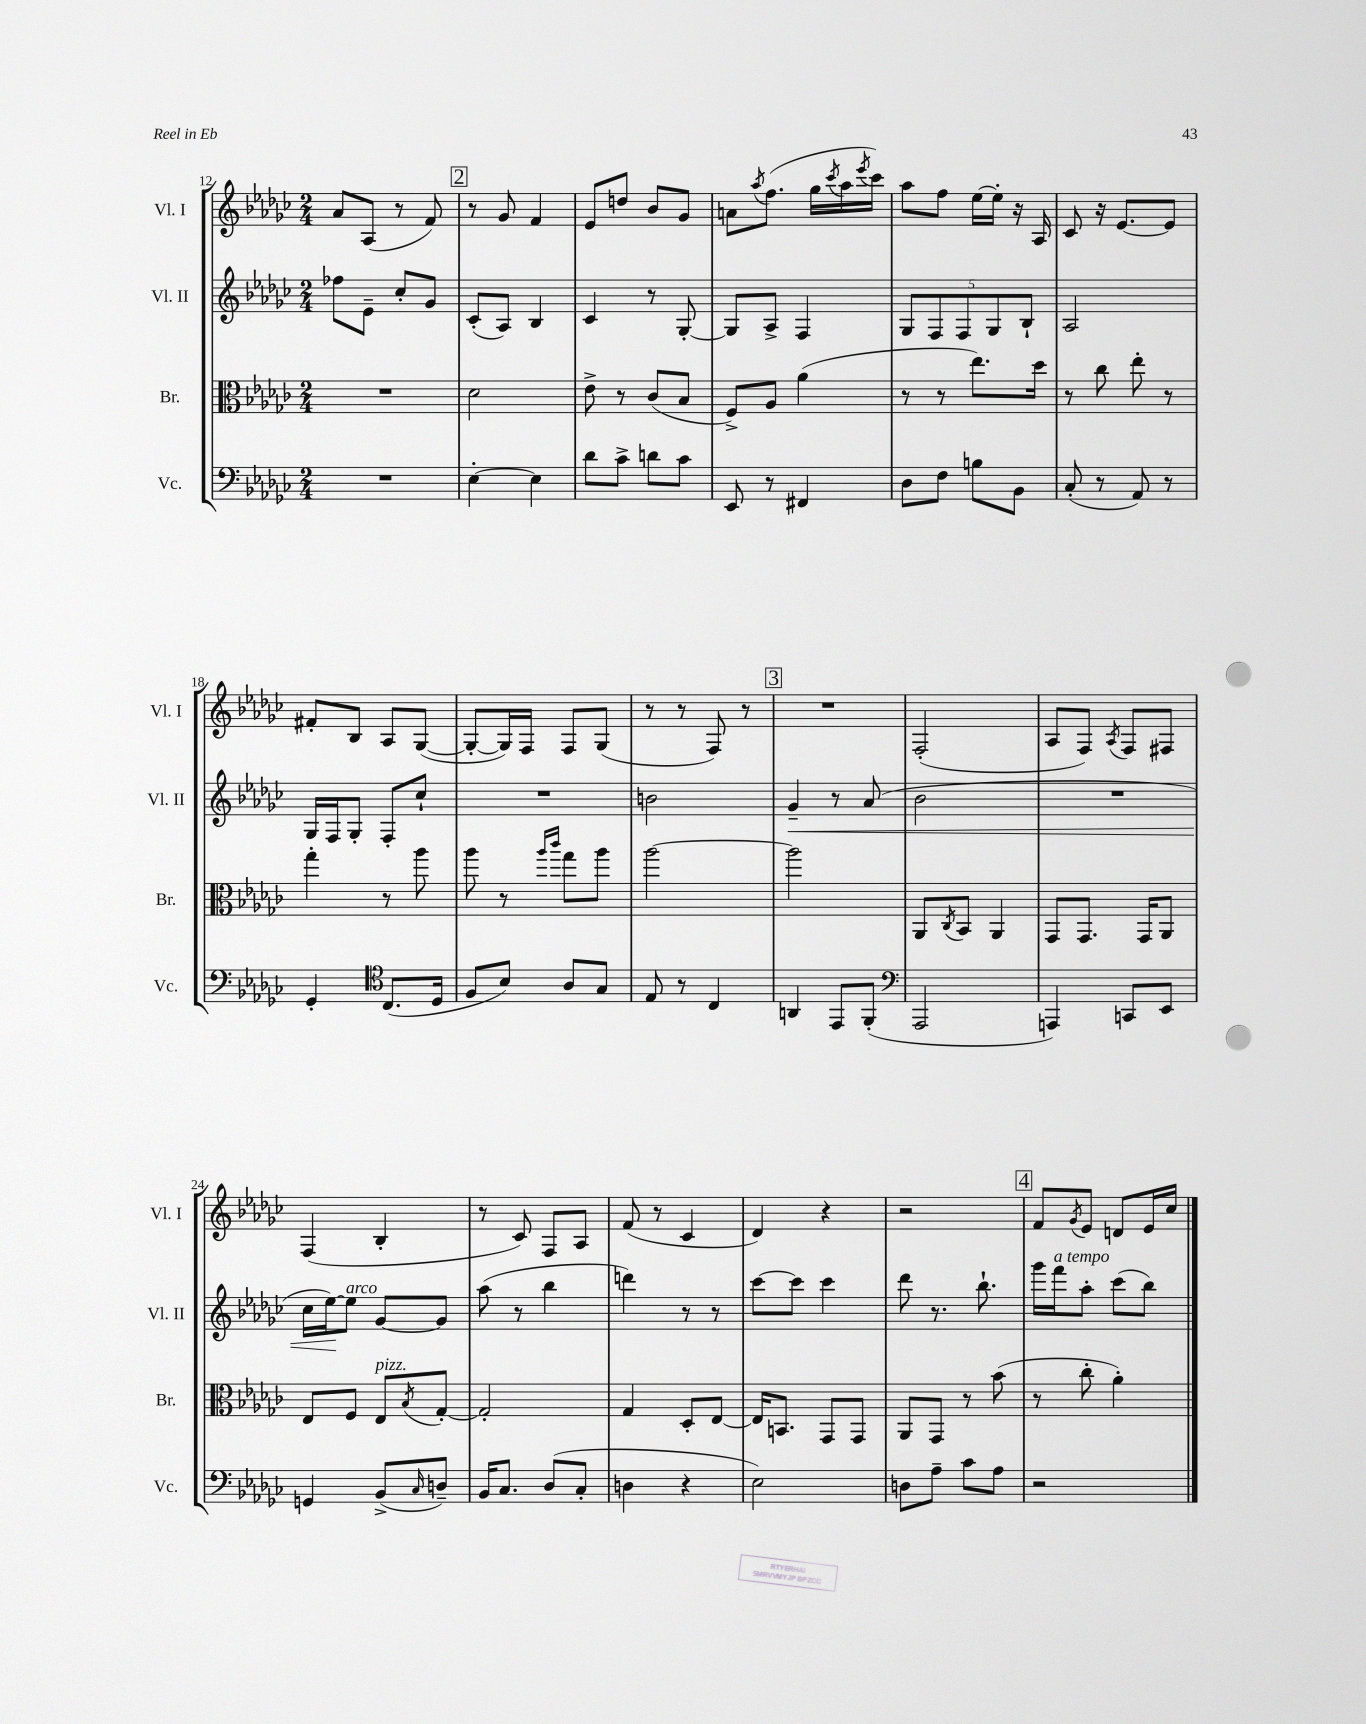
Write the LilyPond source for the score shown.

<<
\new StaffGroup <<
\new Staff = "s0" \with { instrumentName = "Vl. I" shortInstrumentName = "Vl. I" } {
    \clef treble \key ges \major \numericTimeSignature \time 2/4
    aes'8 aes8( r8 f'8) |
    \mark \markup { \box "2" } r8 ges'8 f'4 |
    ees'8 d''8 bes'8 ges'8 |
    a'8 \acciaccatura { aes''8 } f''8.( ges''16 \acciaccatura { ces'''8 } aes''16 \acciaccatura { ees'''8 } ces'''16) |
    aes''8 f''8 ees''16~ ees''16-. r16 aes16 |
    ces'8 r16 ees'8.~ ees'8 |
    fis'8-. bes8 aes8 ges8~( |
    ges8~-. ges16) f16 f8 ges8( |
    r8 r8 f8) r8 |
    \mark \markup { \box "3" } R2 |
    f2-.( |
    aes8 f8) \acciaccatura { aes8 } f8 fis8 |
    f4( bes4-. |
    r8 ces'8) f8 aes8 |
    f'8( r8 ces'4 |
    des'4) r4 |
    r2 |
    \mark \markup { \box "4" } f'8 \acciaccatura { ges'8 } ees'8 d'8 ees'16 ces''16 \bar "|." |
}
\new Staff = "s1" \with { instrumentName = "Vl. II" shortInstrumentName = "Vl. II" } {
    \clef treble \key ges \major \numericTimeSignature \time 2/4
    fes''8 ees'8-- ces''8-. ges'8 |
    \mark \markup { \box "2" } ces'8-.( aes8) bes4 |
    ces'4 r8 ges8~-. |
    ges8 aes8-> f4 |
    \tuplet 5/4 { ges8 f8 f8 ges8 bes8-! } |
    aes2 |
    ges16 f16 ges8-. f8-. ces''8-! |
    R2 |
    b'2 |
    \mark \markup { \box "3" } ges'4--\< r8 aes'8( |
    bes'2 |
    R2 |
    ces''16 ees''16~\!) ees''8^\markup { \italic "arco" } ges'8~ ges'8 |
    aes''8( r8 bes''4 |
    d'''4) r8 r8 |
    ces'''8~ ces'''8 ces'''4 |
    des'''8 r8. bes''8.-! |
    \mark \markup { \box "4" } ges'''16 f'''16^\markup { \italic "a tempo" } aes''8-. ces'''8( bes''8) \bar "|." |
}
\new Staff = "s2" \with { instrumentName = "Br." shortInstrumentName = "Br." } {
    \clef alto \key ges \major \numericTimeSignature \time 2/4
    R2 |
    \mark \markup { \box "2" } des'2 |
    ees'8-> r8 ces'8( bes8 |
    f8->) aes8 aes'4( |
    r8 r8 ees''8.) des''16 |
    r8 ces''8 ees''8-. r8 |
    ges''4-. r8 aes''8 |
    aes''8 r8 \grace { aes''16 ces'''16 } ges''8 aes''8 |
    aes''2~ |
    \mark \markup { \box "3" } aes''2 |
    aes,8 \acciaccatura { ces8 } bes,8 aes,4 |
    ges,8 ges,8. ges,16 aes,8 |
    ees8 f8 ees8^\markup { \italic "pizz." } \acciaccatura { bes8 } ges8~-. |
    ges2-. |
    ges4 des8-. ees8~ |
    ees16 b,8. ges,8 ges,8 |
    aes,8 ges,8 r8 bes'8( |
    \mark \markup { \box "4" } r8 ces''8-. aes'4-.) \bar "|." |
}
\new Staff = "s3" \with { instrumentName = "Vc." shortInstrumentName = "Vc." } {
    \clef bass \key ges \major \numericTimeSignature \time 2/4
    R2 |
    \mark \markup { \box "2" } ees4~-. ees4 |
    des'8 ces'8-> d'8 ces'8 |
    ees,8 r8 fis,4 |
    des8 f8 b8 bes,8 |
    ces8-.( r8 aes,8) r8 |
    ges,4-. \clef tenor ces8.( des16 |
    f8 bes8) aes8 ges8 |
    ees8 r8 ces4 |
    \mark \markup { \box "3" } a,4 ees,8 f,8-.( |
    \clef bass aes,,2 |
    a,,4) c,8 ees,8 |
    g,4 bes,8->( \grace { ces16 } d8--) |
    bes,16 ces8. des8( ces8-. |
    d4 r4 |
    ees2) |
    d8 aes8-- ces'8 aes8 |
    \mark \markup { \box "4" } r2 \bar "|." |
}
>>
>>
\layout { \context { \Score currentBarNumber = #12 } }
